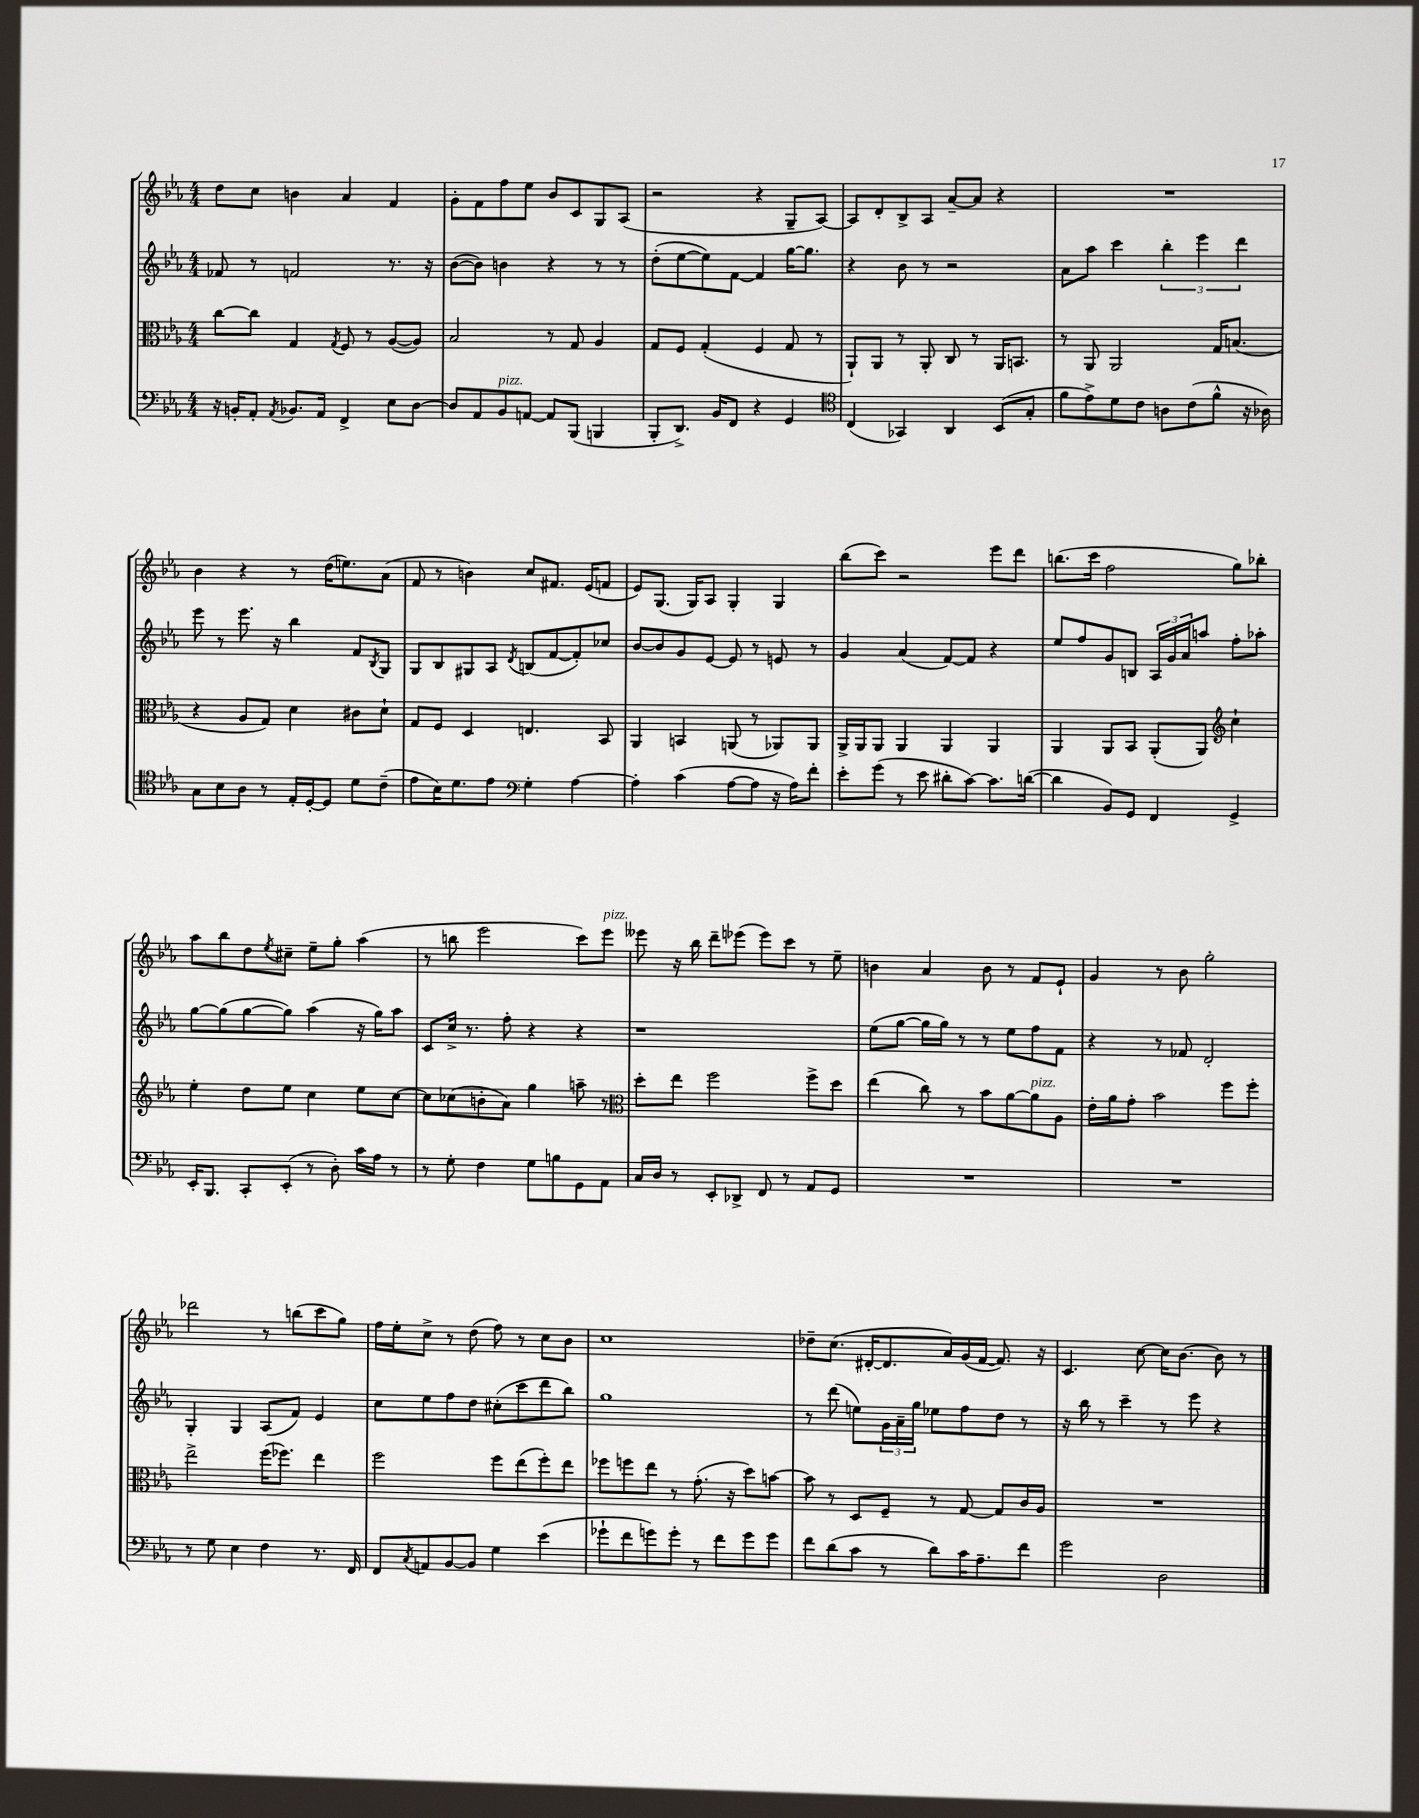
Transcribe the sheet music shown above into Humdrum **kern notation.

**kern	**kern	**kern	**kern
*staff4	*staff3	*staff2	*staff1
*clefF4	*clefC3	*clefG2	*clefG2
*k[b-e-a-]	*k[b-e-a-]	*k[b-e-a-]	*k[b-e-a-]
*M4/4	*M4/4	*M4/4	*M4/4
16r	[8cc	8f-	8dd
16BB'	.	.	.
8AA-'	8cc]	8r	8cc
8qAA-	.	.	.
8.BB-	4G	2f	4b
16AA-	.	.	.
.	8qG	.	.
4FF^	8F	.	4a-
.	8r	.	.
8E-	([8A-	8.r	4f
[8D	8A-])	.	.
.	.	16r	.
=	=	=	=
8D]	2B-	([8b-	8g'
8AA-	.	8b-])	8f
8BB-	.	4b	8ff
[8AA	.	.	8ee-
8AA]	8r	4r	8b-
(8BBB-	8G	.	8c
4BBB	4A-	8r	8G
.	.	8r	(8A-
=	=	=	=
8BBB-'	8G	(8dd'	2r
8.DD^)	8F	[8ee-	.
.	(4G'	8ee-])	.
16BB-	.	.	.
8FF	.	[8f	.
4r	4F	4f]	4r
4GG	8G	[16gg	8G~
.	.	8.gg]	.
.	8r	.	[8A-)
=	=	=	=
*clefC4	*	*	*
(4C	8AA-`)	4r	8A-]
.	8AA-	.	8d'
4GG-)	8r	8b-	8B-^
.	8AA-'	8r	8A-
4AA-	8C	2r	[8a-~
.	8r	.	8a-]
(8BB-	16AA-	.	4r
.	8.BB	.	.
8G'	.	.	.
=	=	=	=
8f	8r	8a-	1r
8e-^)	8AA-	8aa-	.
8d	2AA-	4ccc	.
8c	.	.	.
8A	.	6bb-'	.
(8c	.	.	.
.	.	6eee-	.
8f^^	16G	.	.
.	(8.B	.	.
.	.	6ddd	.
16r	.	.	.
16A-)	.	.	.
=	=	=	=
8G	4r	8eee-	4b-
8B-	.	8r	.
8A-	8A-	8.eee-	4r
8r	8G)	.	.
.	.	16r	.
16E-'	4d	4bb-	8r
[16D'	.	.	.
8D]	.	.	(16dd
.	.	.	8.ee)
8d	8c#	8f	.
.	.	8qB-	.
(8c~	8d`	8G	(8a-
=	=	=	=
8e-	8G	8G	8f
16B-)	8F	8B-	8r
8.d	.	.	.
.	4D	8G#	4b)
8e-	.	8A-	.
*clefF4	*	*	*
.	.	8qd	.
4G'	4.E	(8B	8cc
.	.	[8f	8.f#
[4A-	.	8f'])	.
.	.	.	(16e-
.	8BB-	8cc-	8f
=	=	=	=
4A-']	4AA-	[8b-	8e-)
.	.	8b-]	(8.G
(4c	4BB	8g	.
.	.	.	16G)
.	.	[8e-	8A-
[8A-	(8AA	8e-]	4G'
8A-]	8r	8r	.
16r	8AA-)	8e	4G
16A-)	.	.	.
8f'	8AA-	8r	.
=	=	=	=
8e-'	16AA-^	4g	(8bb-
.	16AA-	.	.
(8g	8AA-	.	8ccc)
8r	4AA-	(4a-	2r
8e-	.	.	.
8d#'	4AA-	[8f)	.
[8c)	.	8f]	.
8.c]	4AA-	4r	8eee-
.	.	.	8ddd
([16d	.	.	.
=	=	=	=
4d]	4AA-	8ee-	(8.bb
.	.	8ff	.
.	.	.	16ccc
8BB-)	8AA-	8g	2ff
8GG	8BB-	8B	.
4FF	(8AA-'	24A-	.
.	.	24g	.
.	.	24a-	.
.	8AA-)	8aa	.
*	*clefG2	*	*
4GG^	4cc`	8ff'	8gg)
.	.	8aa-'	8bb-'
=	=	=	=
16EE-'	4ee-'	[8gg	8aa-
8.BBB-	.	.	.
.	.	(8gg]	8bb-
8CC'	8dd	[8gg	8dd
.	.	.	8qee-
(8EE-'	8ee-	8gg])	8cc#~
8r	4cc	(4aa-	8ee-~
8D')	.	.	8gg'
16c	8ee-	16r	(4aa-
16A-	.	16gg)	.
8r	[8cc	8aa-	.
=	=	=	=
8r	8cc]	8c	8r
8G'	(8cc-	16cc^	8bb
.	.	8.r	.
4F	8b'	.	2eee-
.	8a-)	8ff'	.
8G	4gg	4r	.
8B	.	.	.
8GG	8aa~	4r	8ccc)
8AA-	8r	.	8eee-
=	=	=	=
*	*clefC3	*	*
16C	8dd'	1r	8eee--
16D	.	.	.
8r	8ee-	.	16r
.	.	.	16bb-
8EE-'	2ff	.	8ddd~
8DD-^	.	.	(8eee-
8FF	.	.	8eee-)
8r	.	.	8ccc
8AA-	8ff^	.	8r
8GG	8dd	.	8ee-~
=	=	=	=
1r	(4ee-	(8ee-	4b
.	.	[8gg	.
.	8cc)	16gg]	4a-
.	.	16gg)	.
.	8r	8r	.
.	8b-	8r	8b
.	[8a-	8ee-	8r
.	8a-]	8ff	8f
.	8A-	8f	8e-`
=	=	=	=
1r	16e-'	4r	4g
.	16a-	.	.
.	8g'	.	.
.	2b-	8r	8r
.	.	8f-	8b-
.	.	2d'	2gg'
.	8ff	.	.
.	8ff'	.	.
=	=	=	=
8r	2ee-^	4G'	2ddd-
8G	.	.	.
4E-	.	4G	.
4F	(16ff	(8A-	8r
.	8.ff-)	.	.
.	.	8f)	(8bb
8.r	4ee-	4e-	8ccc
.	.	.	8gg)
16FF	.	.	.
=	=	=	=
8FF	2ff	8cc	16ff
.	.	.	16ee-'
8qC	.	.	.
8AA	.	8ee-	8cc^
[8BB-	.	8ff	8r
8BB-]	.	8dd	(8dd
4G	8ff	(8cc#'	8ff)
.	(8ee-	8ccc	8r
(4e-	8ff')	8ddd	8cc
.	8ee-	8bb-)	8b-
=	=	=	=
8g-`	8ff-	1gg	1cc
8f	8ff	.	.
8g)	8ee-	.	.
8g'	8r	.	.
8r	(8.g'	.	.
8f	.	.	.
.	16r	.	.
8g	8dd)	.	.
8g	[8b	.	.
=	=	=	=
8f	8b]	8r	8dd-~
(8d	8r	(8ddd	(8.cc
8c	8D	8ee)	.
.	.	.	[16d#'
8r	8F~	24g	8.d#]
.	.	24a-~	.
.	.	24gg	.
8d)	8r	8ee-	.
.	.	.	16a-)
16c	[8G	8ff	(16g
8.A-~	.	.	[16f
.	8G]	8dd	8.f])
8f	16c	8r	.
.	16A-	.	16r
=	=	=	=
2g	1r	16r	4.c
.	.	16bb-	.
.	.	8r	.
.	.	4ccc~	.
.	.	.	[8cc
2D	.	8r	16cc]
.	.	.	[8.b-
.	.	8eee-	.
.	.	4r	8b-]
.	.	.	8r
==	==	==	==
*-	*-	*-	*-
